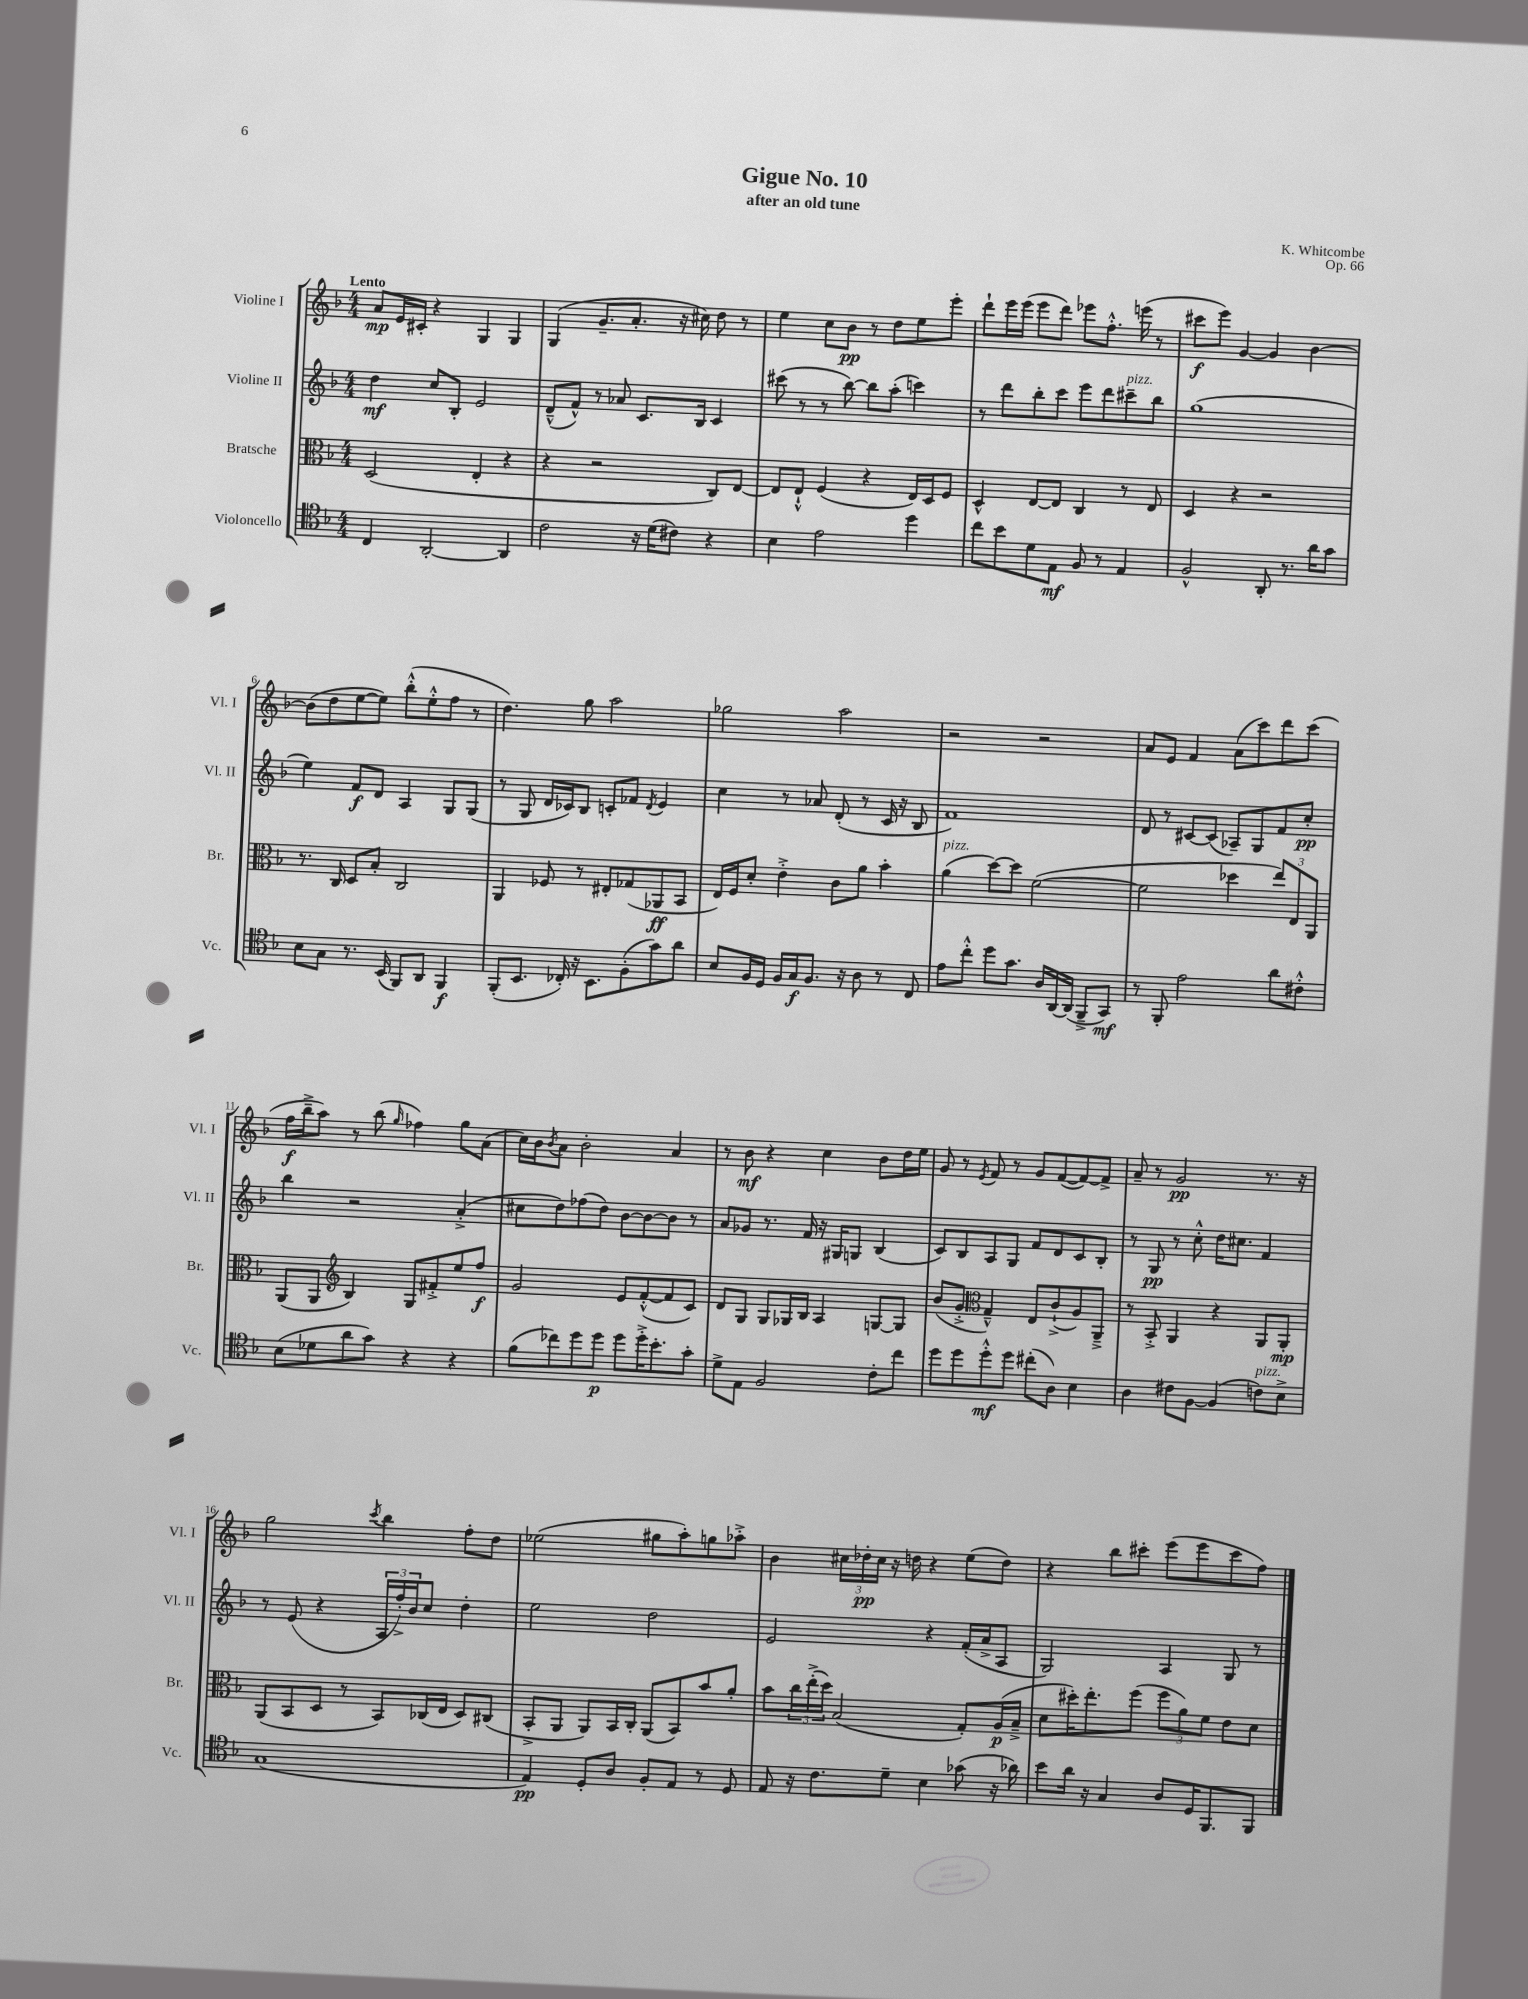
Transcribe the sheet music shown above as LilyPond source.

\header { title = "Gigue No. 10" composer = "K. Whitcombe" subtitle = "after an old tune" opus = "Op. 66" }
<<
\new StaffGroup <<
\new Staff = "s0" \with { instrumentName = "Violine I" shortInstrumentName = "Vl. I" } {
    \clef treble \key f \major \numericTimeSignature \time 4/4 \tempo "Lento"
    a'8\mp e'16 cis'16-. r4 g4 g4 |
    g4( g'8.-- a'8.-. r16 cis''16) d''8 r8 |
    e''4 c''8 bes'8\pp r8 d''8 e''8 e'''8-. |
    d'''8-! e'''16 e'''16( e'''8 d'''8) ees'''8 f''8.-.-^ e'''16( r8 |
    cis'''8\f e'''8) g'4~ g'4 bes'4~ |
    bes'8( d''8 e''8~ e''8) bes''8-.-^( e''8-.-^ f''8 r8 |
    d''4.) g''8 a''2 |
    ges''2 a''2 |
    r2 r2 |
    a'8 e'8 f'4 a'8( c'''8) d'''8 c'''8( |
    f''16\f bes''16---> a''8) r8 bes''8( \grace { g''16 } fes''4) g''8 a'8( |
    c''16) bes'16 \acciaccatura { bes'8 } a'8 bes'2-. a'4 |
    r8 bes'8\mf r4 c''4 bes'8 d''16 e''16 |
    g'8 r8 \acciaccatura { e'8 } f'8 r8 g'8 f'8~( f'8~) f'8-> |
    a'8-- r8 g'2\pp r8. r16 |
    g''2 \acciaccatura { c'''8 } bes''4 f''8-. d''8 |
    ees''2( gis''8 a''8-.) g''8 aes''8-.-> |
    bes'4 \tuplet 3/2 { cis''16 des''16-.\pp cis''16 } r16 d''16 r4 e''8( d''8) |
    r4 bes''8 cis'''8-. e'''8( e'''8 cis'''8 f''8) \bar "|." |
}
\new Staff = "s1" \with { instrumentName = "Violine II" shortInstrumentName = "Vl. II" } {
    \clef treble \key f \major \numericTimeSignature \time 4/4
    d''4\mf c''8 bes8-. e'2 |
    d'8---^( f'8-^) r8 aes'8 c'8. bes16 c'4 |
    cis'''8( r8 r8 bes''8~) bes''8 a''8-.( c'''4) |
    r8 d'''8 bes''8-. c'''8 e'''8 d'''8 cis'''8--^\markup { \italic "pizz." } bes''8 |
    g''1( |
    e''4) f'8\f d'8 a4 g8 g8( |
    r8 g8 d'16 ces'16) bes8 c'8-. fes'8 \acciaccatura { d'8 } e'4 |
    c''4 r8 aes'8 d'8-.( r8 c'16 r16 bes8 |
    f'1) |
    d'8 r8 cis'8~ cis'8( aes8--) g8 f'8 c''8-.\pp |
    bes''4 r2 a'4-.->( |
    cis''8 d''8) fes''8( d''8) bes'8~ bes'8~ bes'8 r8 |
    a'8 ges'8 r8. f'16 r16 gis16 g8 bes4( |
    c'8) bes8 a8 g8 f'8 d'8 c'8 bes8-. |
    r8 g8\pp r8 c''8-.-^ d''16 cis''8. f'4 |
    r8 e'8( r4 \tuplet 3/2 { a16 f''16-.->) bes'16 } c''8 d''4-. |
    e''2 d''2 |
    e'2 r4 f'16-.( a'16-> a8 |
    g2) a4 g8 r8 \bar "|." |
}
\new Staff = "s2" \with { instrumentName = "Bratsche" shortInstrumentName = "Br." } {
    \clef alto \key f \major \numericTimeSignature \time 4/4
    d2( e4-. r4 |
    r4 r2 c8) e8~ |
    e8 e8-!-^ f4( r4 e16) d16 f8 |
    d4-^ e8~ e8 c4 r8 e8 |
    d4 r4 r2 |
    r8. c16 d8 bes8-. c2 |
    a,4 fes8 r8 eis8-. ges8( aes,8\ff bes,8 |
    e16) f16 d'8-. e'4-.-> c'8 a'8 bes'4-. |
    a'4^\markup { \italic "pizz." }( d''8~) d''8 f'2~( |
    f'2 des''4 \tuplet 3/2 { e''8) e8 a,8 } |
    a,8( a,8 \clef treble bes4) g8 fis'8-.-> e''8 f''8\f |
    g'2 e'8 f'8~-.-^( f'8 c'8) |
    d'8 g8 g8 ges16 bes16 a4 g8~ g8 |
    bes'8( g'8-.-> \clef alto g4---^) e8 c'8-!->( a8) a,8---> |
    r8 bes,8-.-> a,4 r4 a,8 a,8-.\mp |
    a,8( bes,8 d8 r8 bes,8) ces16( e16 d8) cis8( |
    bes,8-.-> a,8 a,8) bes,16 c16-. a,8( bes,8) bes'8 a'8-. |
    bes'8 \tuplet 3/2 { c''16 e''16-.->( d''16) } bes2( g8-.) a16\p( bes16---> |
    d'8 dis''16-.) e''8.-. f''8( \tuplet 3/2 { f''8 a'8) f'8 } e'8 d'8 \bar "|." |
}
\new Staff = "s3" \with { instrumentName = "Violoncello" shortInstrumentName = "Vc." } {
    \clef tenor \key f \major \numericTimeSignature \time 4/4
    c4 a,2~-. a,4 |
    c'2 r16 d'16( cis'8) r4 |
    bes4 e'2 d''4 |
    c''8 bes'8 d'8 e8\mf f8 r8 e4 |
    f2-^ a,8-. r8. a'16 g'8 |
    bes8 g8 r8. bes,16( f,8) a,8 f,4\f |
    f,8-.( bes,8. ces16-.) r16 bes,8. f8-.( g'8) a'8 |
    bes8 f16 d16 f16 g16\f f8. r16 a8 r8 c8 |
    e'8 c''8-.-^ d''8 g'8. a16 a,16~ a,16( f,8---> g,8\mf) |
    r8 f,8-. e'2 a'8 cis'8-.-^ |
    bes8( des'8 a'8 g'8) r4 r4 |
    f'8( ces''8) d''8 d''8\p d''8 d''16-.-> bes'8.-. g'8-. |
    d'8-> e8 f2 c'8-. c''8 |
    d''8 d''8 d''8-.-^\mf d''8 cis''8-.( a8) bes4 |
    a4 cis'8 f8~ f4( c'8^\markup { \italic "pizz." }) bes8-> |
    g1( |
    e4\pp) d8-. a8 f8-. e8 r8 d8 |
    e8 r16 c'8. d'8-- bes4 ges'8( r16 aes'16) |
    bes'8 a'16 r16 g4 a8 d16 f,8. f,8 \bar "|." |
}
>>
>>
